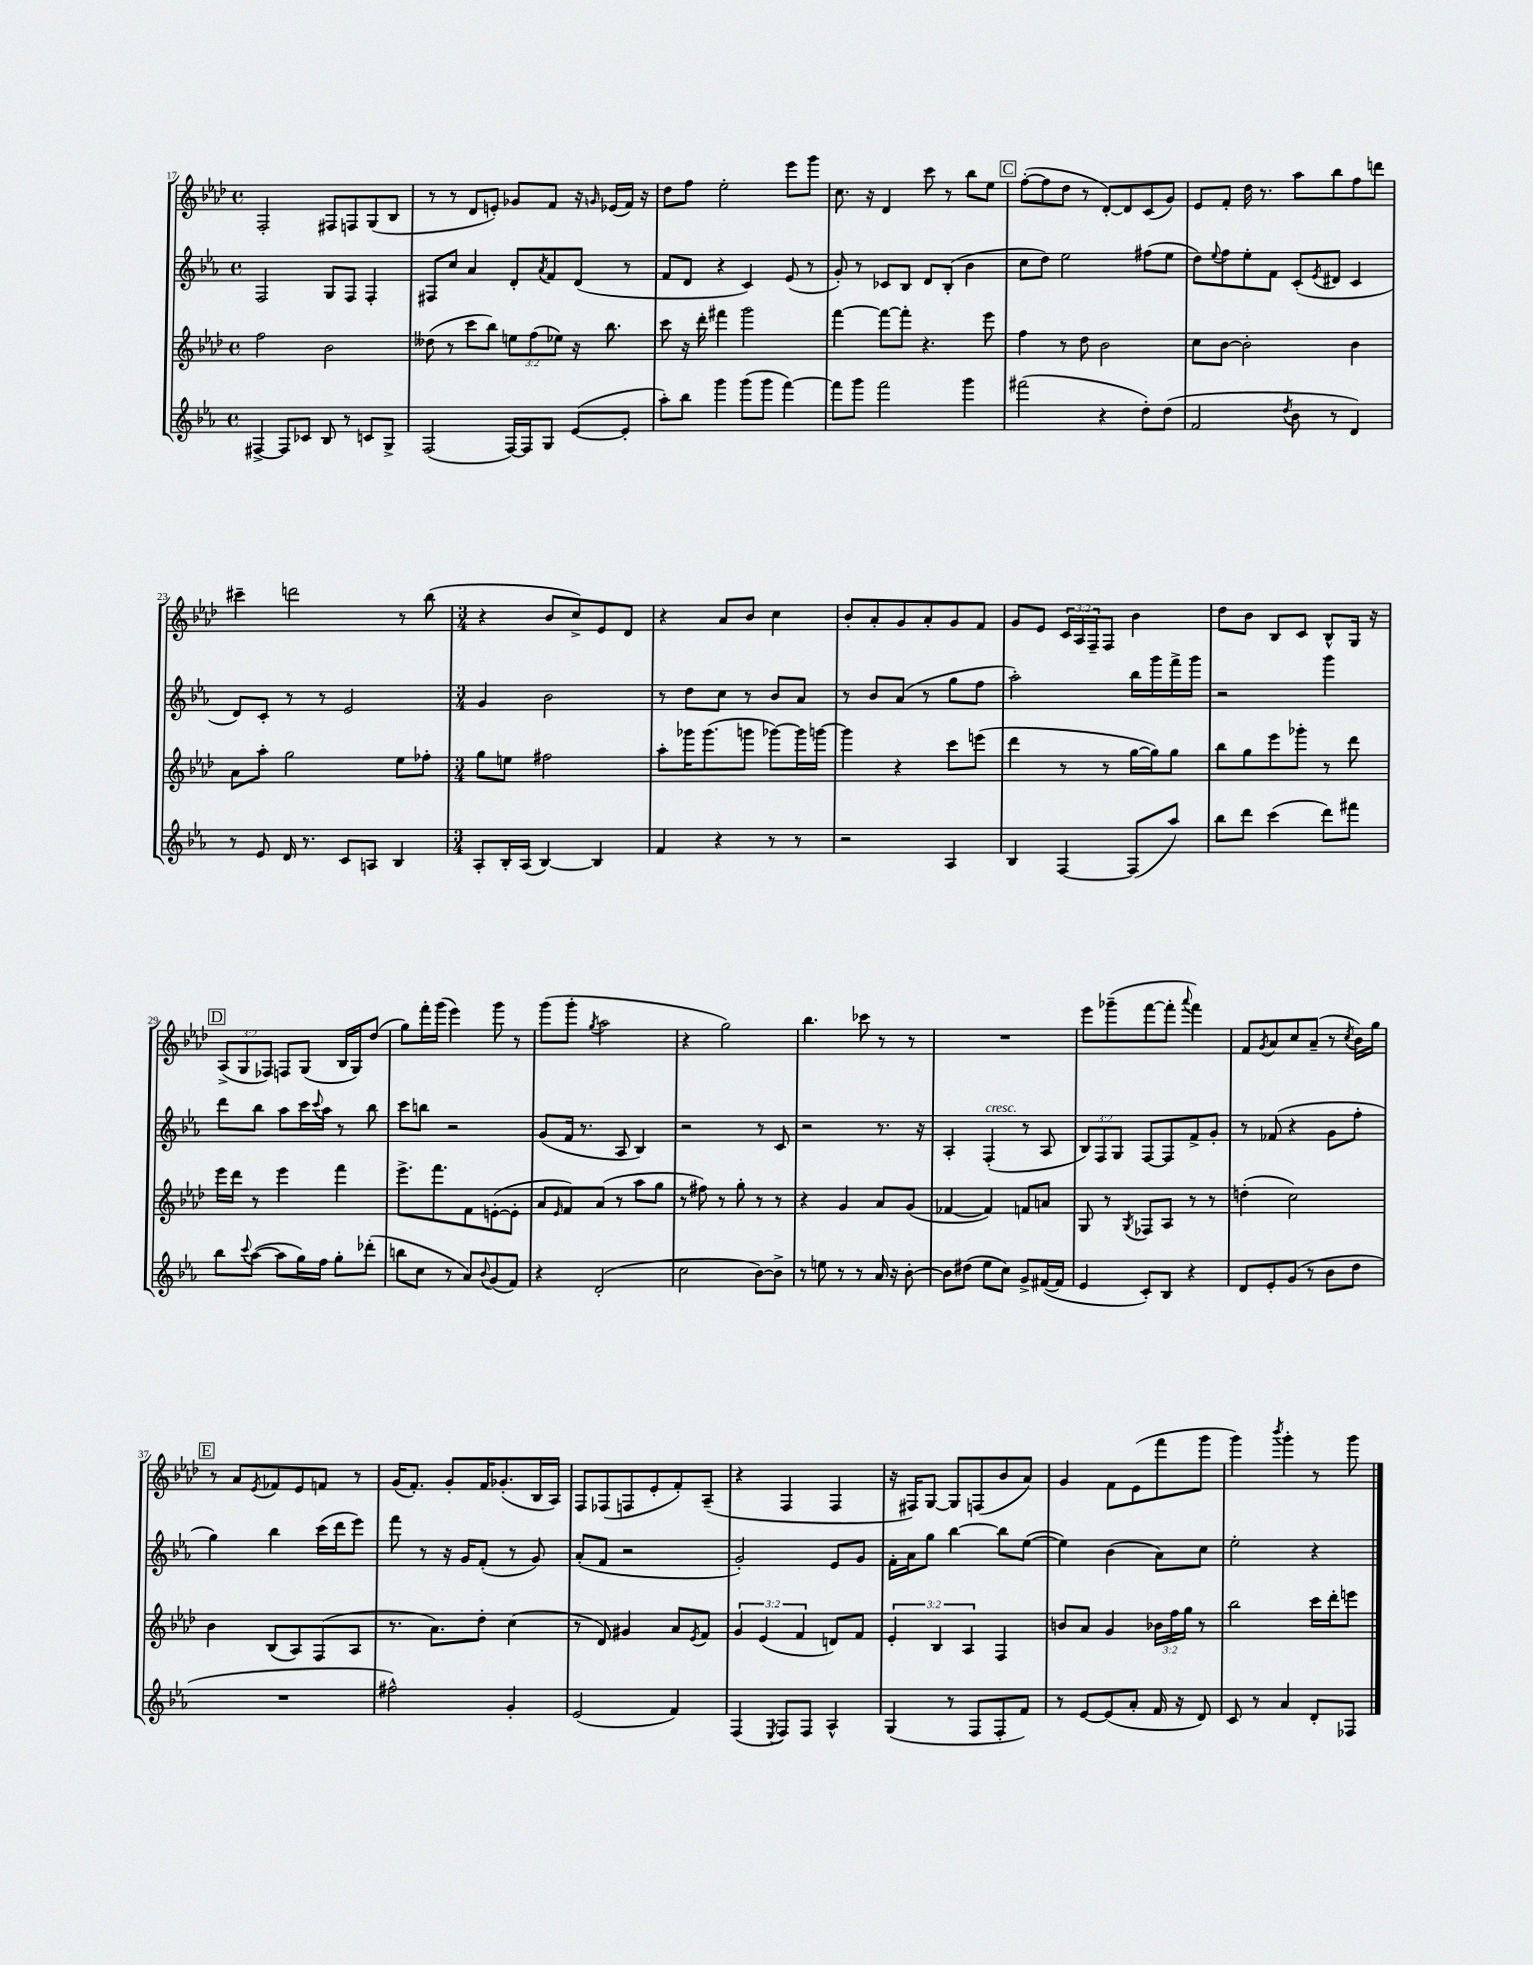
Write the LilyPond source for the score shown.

<<
\new StaffGroup <<
\new Staff = "s0" {
    \clef treble \key aes \major \defaultTimeSignature \time 4/4 \override Staff.TupletNumber.text = #tuplet-number::calc-fraction-text
    f2-. fis8 f8 g8( bes8 |
    r8 r8 des'8 e'8-.) ges'8 f'8 r16 \grace { g'16 } ees'16( f'16) r16 |
    des''8 f''8 ees''2-. ees'''8 g'''8 |
    c''8. r16 des'4 c'''8 r8 bes''8 ees''8 |
    \mark \markup { \box "C" } f''8~-.( f''8 des''8 r8 des'8~-.) des'8 c'8( g'8) |
    ees'8 f'8-. des''16 r8. aes''8 bes''8 f''8 d'''8 |
    cis'''4-- d'''2 r8 bes''8( |
    \numericTimeSignature \time 3/4 r4 bes'8 c''8->) ees'8 des'8 |
    r4 aes'8 bes'8 c''4 |
    bes'8-. aes'8-. g'8 aes'8-. g'8 f'8 |
    g'8 ees'8 \tuplet 3/2 { c'16 aes16 f16-- } f8 bes'4 |
    des''8 bes'8 bes8 c'8 bes8-^ g16 r16 |
    \mark \markup { \box "D" } \tuplet 3/2 { aes8->( g8 fes8) } f8 g8( bes16 g16) des''8( |
    g''8) f'''16-. g'''16( ees'''4) g'''8 r8 |
    g'''8( g'''8-. \acciaccatura { g''8 } aes''2 |
    r4 g''2) |
    bes''4. ces'''8 r8 r8 |
    R2. |
    ees'''8 ges'''8--( f'''8~ f'''8-. \appoggiatura { aes'''8 } f'''4) |
    f'8 \acciaccatura { g'8 } aes'8 c''8 aes'8--( r8 \acciaccatura { c''8 } bes'16) g''16 |
    \mark \markup { \box "E" } r8 aes'8 \acciaccatura { ees'8 } fes'8 ees'8 f'8 r8 |
    g'16( f'8.-.) g'8-. f'16 ges'8.-.( bes16 aes16) |
    f8 fes8( f8 ees'8-. f'8-.) aes8--( |
    r4 f4 f4 |
    r16 fis16) g8~ g8 f8( bes'8 aes'8) |
    g'4 f'8 ees'8( f'''8 g'''8 |
    g'''4) \acciaccatura { bes'''8 } g'''4-. r8 g'''8 \bar "|." |
}
\new Staff = "s1" {
    \clef treble \key ees \major \defaultTimeSignature \time 4/4 \override Staff.TupletNumber.text = #tuplet-number::calc-fraction-text
    f2 g8 f8 f4-. |
    fis8 c''8 aes'4 d'8-. \acciaccatura { aes'8 } f'8 d'8( r8 |
    f'8 d'8 r4 c'4) ees'8( r8 |
    g'8-.) r8 ces'8 bes8 d'8 bes8-.( bes'4 |
    \mark \markup { \box "C" } c''8 d''8) ees''2 fis''8( ees''8 |
    d''8) \appoggiatura { ees''8 } f''8 ees''8-. f'8 c'8-.( \acciaccatura { ees'8 } dis'8 c'4 |
    d'8) c'8-. r8 r8 ees'2 |
    \numericTimeSignature \time 3/4 g'4 bes'2 |
    r8 d''8 c''8 r8 bes'8 aes'8 |
    r8 bes'8 aes'8( r8 g''8 f''8 |
    aes''2-.) bes''16 g'''16 f'''16-> g'''16 |
    r2 g'''4 |
    \mark \markup { \box "D" } d'''8 bes''8 aes''8 c'''16 \appoggiatura { c'''8 } aes''16 r8 bes''8 |
    c'''8 b''8 r2 |
    g'8( f'16 r8. aes8 bes4) |
    r2 r8 c'8 |
    r2 r8. r16 |
    aes4-. f4-.^\markup { \italic "cresc." }( r8 aes8 |
    \tuplet 3/2 { bes8) f8 g8 } f8~ f8 f'8-> g'8-. |
    r8 fes'8( r4 g'8 f''8-. |
    \mark \markup { \box "E" } g''4) bes''4 c'''16( d'''16 ees'''8) |
    f'''8 r8 r16 g'16 f'8-.( r8 g'8) |
    aes'8-.( f'8 r2 |
    g'2-.) ees'8 g'8 |
    f'16-. aes'16 g''8 bes''4~ bes''8 ees''8~( |
    ees''4) bes'4( aes'8) c''8 |
    ees''2-. r4 \bar "|." |
}
\new Staff = "s2" {
    \clef treble \key aes \major \defaultTimeSignature \time 4/4 \override Staff.TupletNumber.text = #tuplet-number::calc-fraction-text
    f''2 bes'2 |
    deses''8( r8 c'''8 bes''8) \tuplet 3/2 { e''8 f''8( ees''8) } r16 bes''8. |
    c'''8 r16 des'''16-. fis'''4 g'''2 |
    f'''4~ f'''8~ f'''8-. r4. ees'''8 |
    \mark \markup { \box "C" } f''4 r8 des''8 bes'2 |
    c''8 bes'8~ bes'2-. bes'4 |
    aes'8 aes''8-. g''2 ees''8 fes''8-. |
    \numericTimeSignature \time 3/4 g''8 e''8 fis''2 |
    aes''8-. ges'''16 ges'''8.( g'''8 ges'''8~) ges'''16 g'''16~ |
    g'''4 r4 c'''8 e'''8( |
    des'''4 r8 r8 g''16~ g''16) g''8 |
    bes''8 g''8 ees'''8 ges'''8-. r8 des'''8 |
    \mark \markup { \box "D" } ees'''16 des'''16 r8 ees'''4 f'''4 |
    ees'''8.-> f'''8. f'8 e'8~-.( e'8-. |
    aes'8 \grace { ees'16 } f'8) aes'8( r8 aes''8 g''8 |
    r8 fis''8) r8 g''8-. r8 r8 |
    r4 g'4 aes'8 g'8( |
    fes'4~ fes'4) f'8 a'8 |
    g8 r8 \acciaccatura { g8 } fes8 aes8 r8 r8 |
    d''4-.( c''2) |
    \mark \markup { \box "E" } bes'4 bes8( aes8) f8( aes8 |
    r8. aes'8.) des''8-. c''4( |
    r8 des'8) gis'4 aes'8 \acciaccatura { ees'8 } f'8 |
    \tuplet 3/2 { g'4 ees'4( f'4 } d'8) f'8 |
    \tuplet 3/2 { ees'4-. bes4 aes4 } f4 |
    b'8 aes'8 g'4 \tuplet 3/2 { bes'16 f''16 g''16 } r8 |
    bes''2 c'''16 des'''16-. e'''8 \bar "|." |
}
\new Staff = "s3" {
    \clef treble \key ees \major \defaultTimeSignature \time 4/4
    fis4~-> fis8 ces'8 bes8 r8 c'8 g8-> |
    f2( f16~) f16 g8 ees'8~( ees'8-. |
    aes''8-.) bes''8 g'''4 g'''8( g'''8 f'''4~) |
    f'''8 g'''8 f'''2 g'''4 |
    \mark \markup { \box "C" } fis'''2( r4 d''8-.) d''8( |
    f'2 \acciaccatura { d''8 } bes'8 r8 d'4) |
    r8 ees'8 d'16 r8. c'8 a8 bes4 |
    \numericTimeSignature \time 3/4 aes8-. bes16-. aes16( bes4~) bes4 |
    f'4 r4 r8 r8 |
    r2 aes4 |
    bes4 f4~ f8( aes''8) |
    bes''8 d'''8 c'''4( d'''8) fis'''8 |
    \mark \markup { \box "D" } bes''8 \appoggiatura { c'''8 } aes''8~( aes''8 g''16) f''16 g''8-. des'''8-.( |
    b''8 c''8 r8 aes'8) \appoggiatura { bes'8 } g'8( f'8) |
    r4 d'2-.( |
    c''2 bes'8~) bes'8-> |
    r8 e''8 r8 r8 aes'16 r16 bes'8~-. |
    bes'8 dis''8( ees''8 c''8) g'8-> fis'16~( fis'16 |
    ees'4 c'8-.) bes8 r4 |
    d'8 ees'8-. g'8( r8 bes'8 d''8 |
    \mark \markup { \box "E" } R2. |
    fis''2-^) g'4-. |
    ees'2( f'4) |
    f4( \acciaccatura { ees8 } f8) f8 aes4-^ |
    g4( r8 f8 f8-. f'8) |
    r8 ees'8~ ees'8( aes'8-. f'16 r16 d'8) |
    c'8 r8 aes'4 d'8-. fes8 \bar "|." |
}
>>
>>
\layout { \context { \Score currentBarNumber = #17 } }
